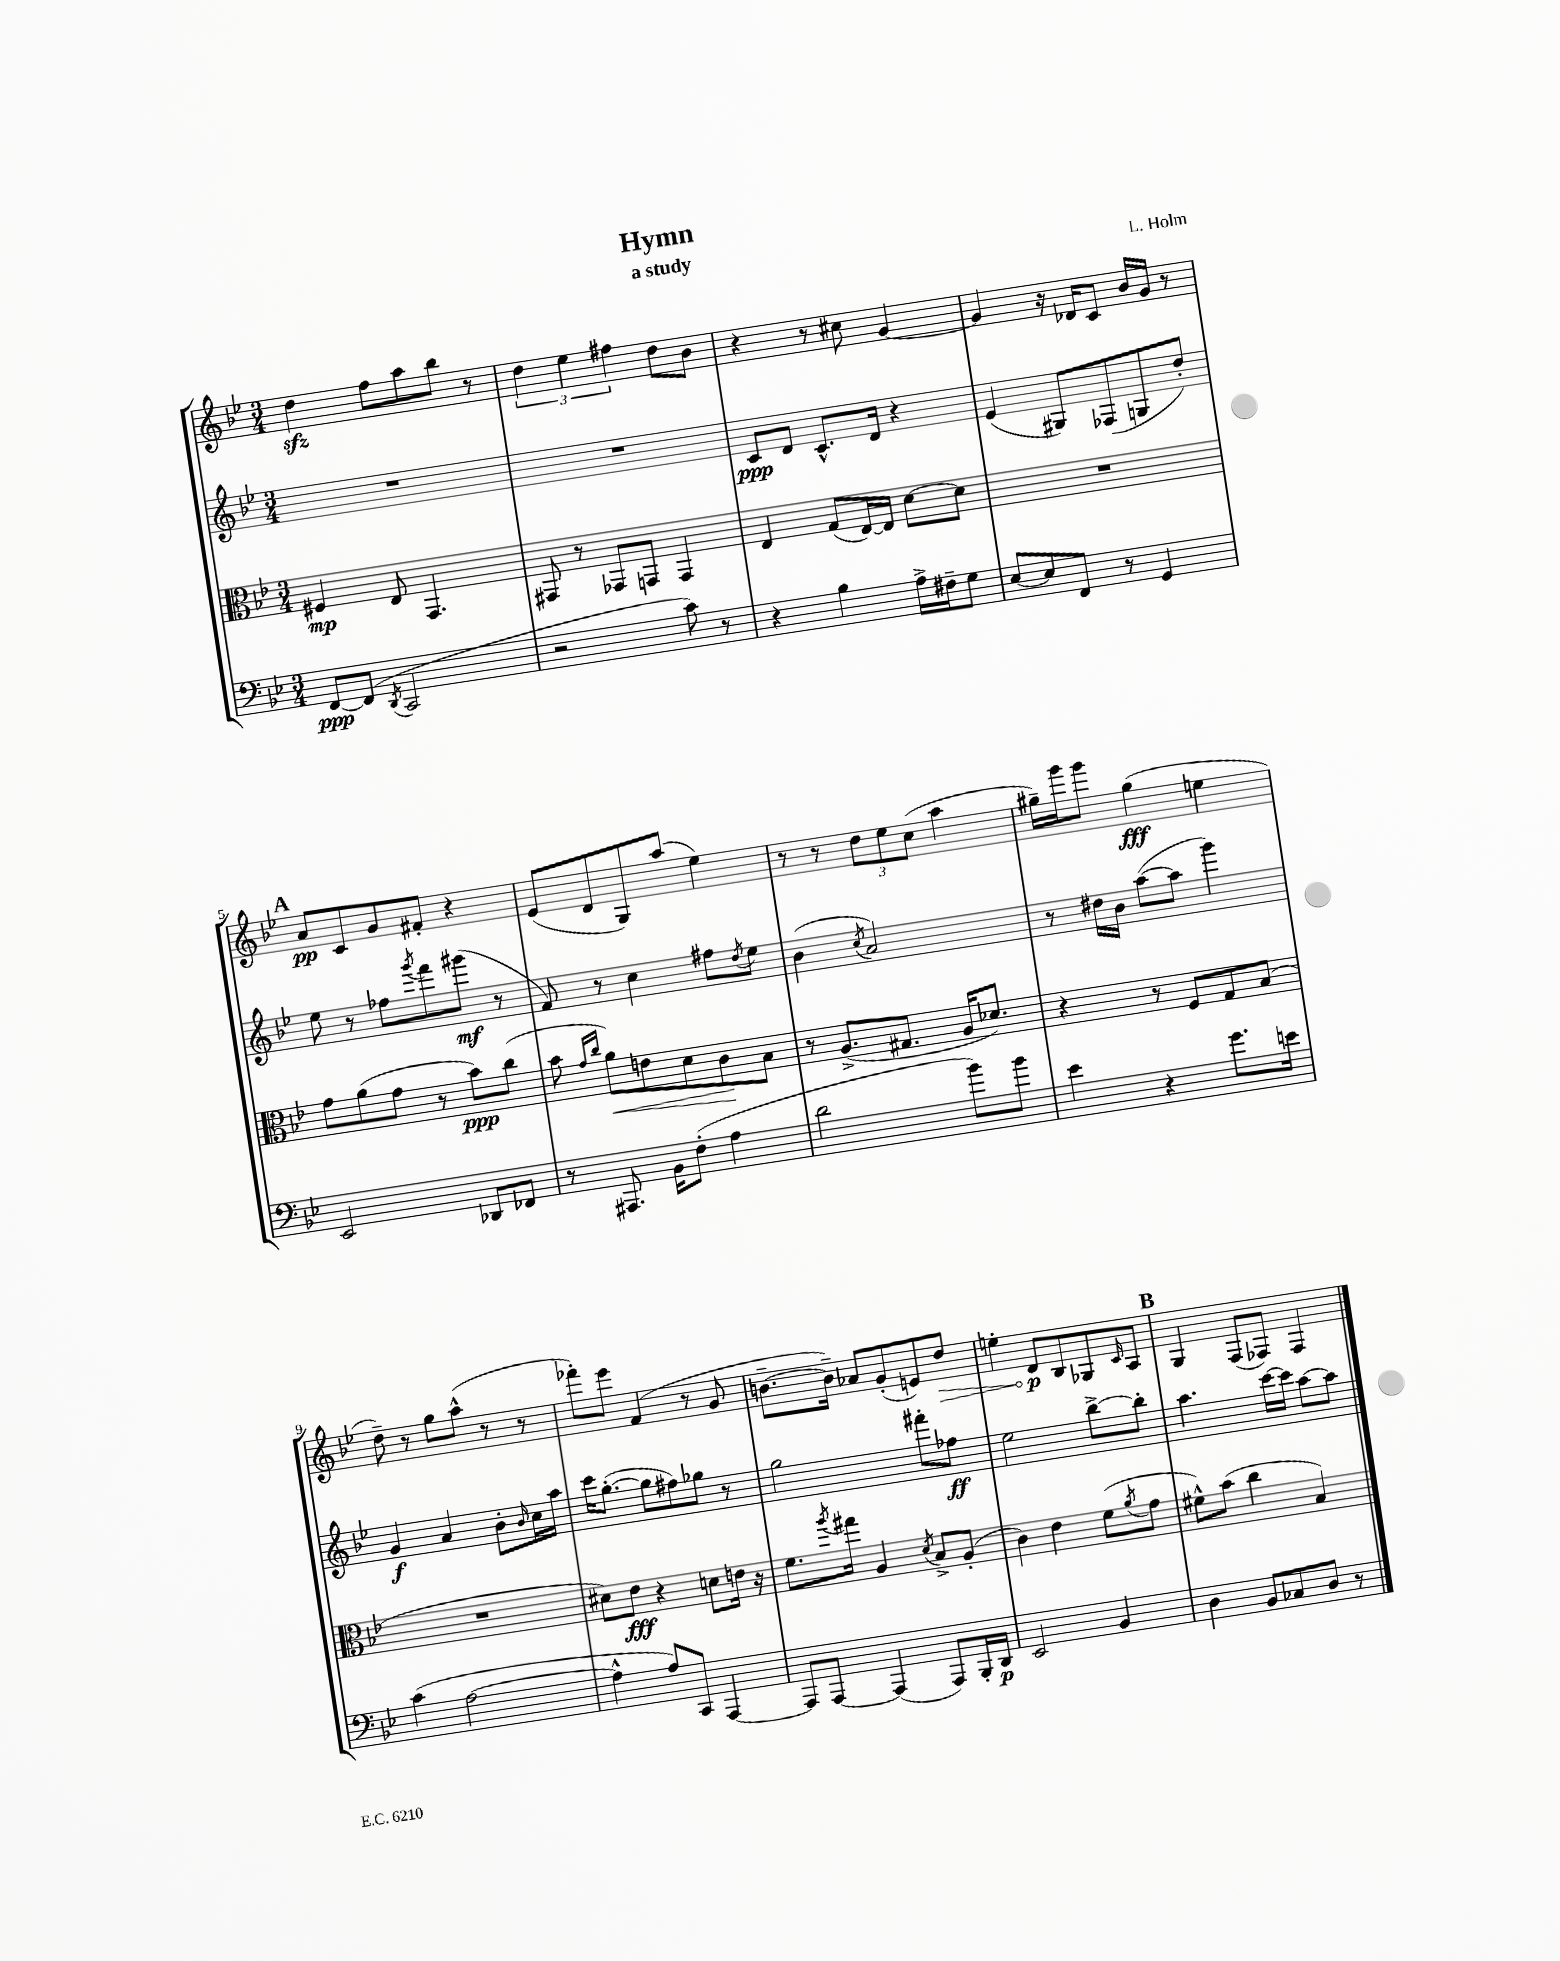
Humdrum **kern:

**kern	**kern	**kern	**kern
*staff4	*staff3	*staff2	*staff1
*clefF4	*clefC3	*clefG2	*clefG2
*k[b-e-]	*k[b-e-]	*k[b-e-]	*k[b-e-]
*M3/4	*M3/4	*M3/4	*M3/4
[8FF/L	4F#/	2.r	4dd\
(8FF/]J	.	.	.
8qDD/	.	.	.
2CC/	8E-/	.	8ff\L
.	4.GG/	.	8aa\
.	.	.	8bb-\J
.	.	.	8r
=	=	=	=
2r	8GG#/	2.r	6dd\
.	8r	.	.
.	.	.	6ee-\
.	8GG-/L	.	.
.	.	.	6ff#\
.	8GG/J	.	.
8c\)	4GG/	.	8dd\L
8r	.	.	8b-\J
=	=	=	=
4r	4E-/	8c/L	4r
.	.	8d/J	.
4B-\	(8G/L	8.c^^/L	8r
.	[16E-/L)	.	8cc#\
.	16E-/]JJ	16d/Jk	.
16A^\LL	[8d\L	4r	[4g/
16F#~\J	.	.	.
8G\J	8d\]J	.	.
=	=	=	=
[8E-/L	2.r	(4e-/	4g/]
8E-/]	.	.	.
8FF/J	.	8G#/L)	16r
.	.	.	16d-/LK
8r	.	(8F-/	8c/J
4GG/	.	8G/	16b-/LL
.	.	.	16g/JJ
.	.	8dd'/J)	8r
=	=	=	=
2EE-/	8g\L	8ee-\	8a/L
.	(8a\	8r	8c/
.	8g\J	8ff-\L	8g/
.	.	8qggg/	.
.	8r	8fff\	8f#'/J
8DD-/L	8b-\L)	(8ggg#\J	4r
8FF-/J	(8cc\J	8r	.
=	=	=	=
8r	8b-\	8f/)	(8e-/L
.	16qqg/LL	.	.
.	16qqcc/JJ	.	.
8.AAA#/	8a\L)	8r	8d/
.	8e\	4cc\	8G/)
16BB-\LK	.	.	.
(8F'\J	8d\	.	(8aa/J
4A\	8c\	8ff#\L	4ee-\)
.	.	8qdd/	.
.	8B-\J	8ee-\J	.
=	=	=	=
2d\	8r	(4b-\	8r
.	(8.A^/L	.	8r
.	.	8qcc/	.
.	.	2a/)	12dd\L
.	8.G#/J	.	.
.	.	.	12ee-\
.	.	.	(12cc\J
8b-\L)	16A/LK	.	4aa\
.	8.d-/J)	.	.
8b-\J	.	.	.
=	=	=	=
4e-\	4r	8r	16gg#~\LL)
.	.	.	16ggg\J
.	.	16dd#\LL	8ggg\J
.	.	16b-\JJ	.
4r	8r	([8aa\L	(4gg#\
.	8F/L	8aa\]J	.
8.g\L	8G/	4ggg\)	4ee\
.	(8B-/J	.	.
16e\Jk	.	.	.
=	=	=	=
(4c\	2.r	4g/	8dd~\)
.	.	.	8r
[2A\	.	4a/	8gg\L
.	.	.	(8aa^^\J
.	.	8b-'\L	8r
.	.	16qqb-/	.
.	.	16cc\L	8r
.	.	16aa\JJ	.
=	=	=	=
4A^^\]	8d#\L)	16ccc\LK	8fff-'\L)
.	.	([8.gg'\J	.
.	8e-\J	.	8eee-\J
8A/L)	4r	8gg\]L	(4f/
8CC/J	.	8ff#\)	.
[4AAA/	8d\L	8gg-\J	8r
.	16e\Jk	8r	8g/
.	16r	.	.
=	=	=	=
8AAA/]L	8.f\L	2gg\	[8.b~\L
[8AAA/J	.	.	.
.	8qaa/	.	.
.	16gg#\Jk	.	16b~\]Jk)
(4AAA/]	4A/	.	8a-/L
.	.	.	(8g'/
.	8qd/	.	.
8AAA/L)	8B-^/L	8fff#'\L	8e/)
16BBB-'/L	(8A'/J	8ff-\J	8dd/J
16DD/JJ	.	.	.
=	=	=	=
2EE-/	4c\)	2ee-\	4ee'\
.	4e-\	.	8d/L
.	.	.	8B-/
4BB-/	(8f\L	[8bb-^\L	8G-/
.	8qa/	.	16qqc/
.	8g\J	8bb-'\]J	8A/J
=	=	=	=
4D\	8f#^^\L)	4.aa\	4G/
.	(8b-\J	.	.
8BB-/L	4cc\	.	(8F/L
8C-/	.	[16ccc\LL	8F-/J)
.	.	16ccc\]JJ	.
8D/J	4B-/)	[8aa\L	4F-/
8r	.	8aa\]J	.
==	==	==	==
*-	*-	*-	*-
